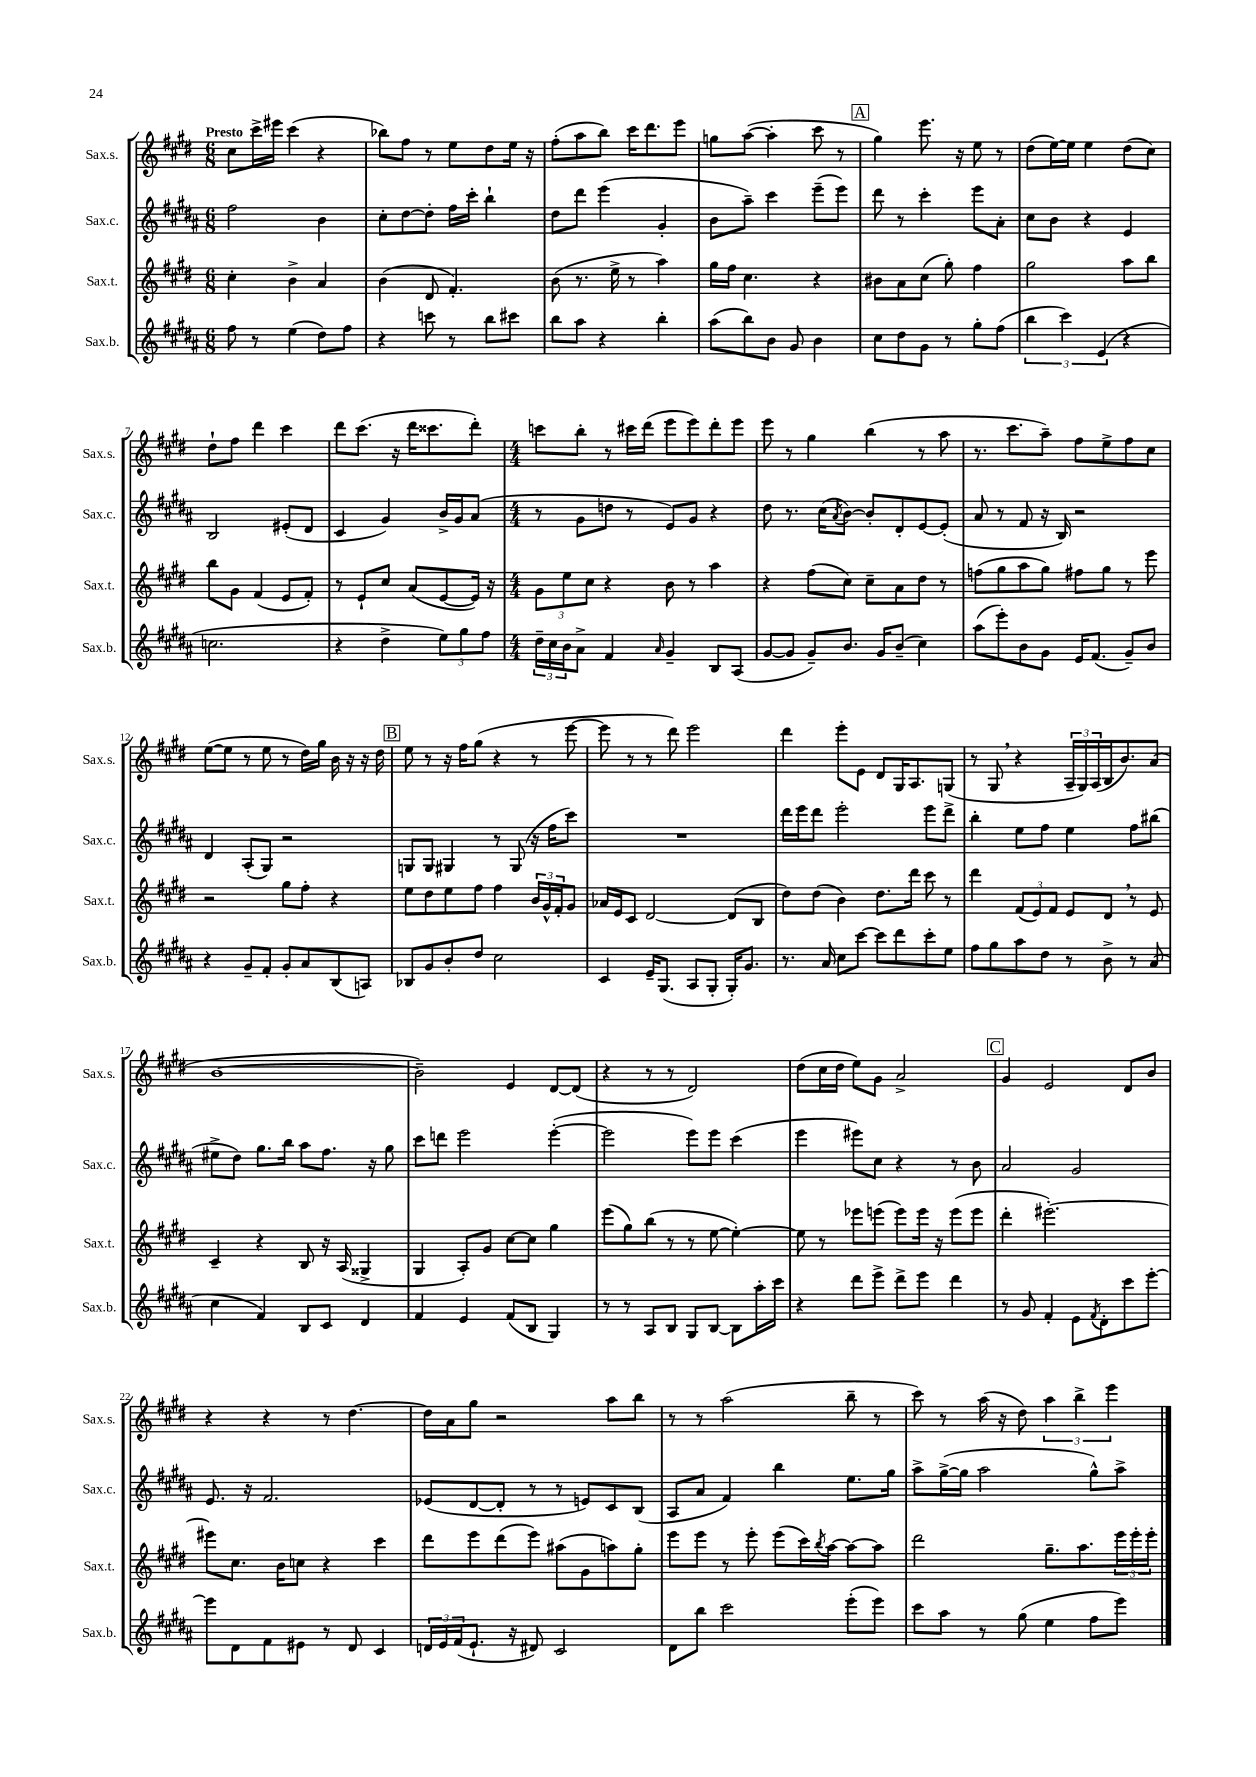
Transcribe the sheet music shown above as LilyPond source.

<<
\new StaffGroup <<
\new Staff = "s0" \with { instrumentName = "Sax.s." shortInstrumentName = "Sax.s." } {
    \clef treble \key e \major \numericTimeSignature \time 6/8 \tempo "Presto"
    cis''8 cis'''16-> eis'''16 cis'''4( r4 |
    bes''8) fis''8 r8 e''8 dis''8 e''16 r16 |
    fis''8-.( a''8 b''8) cis'''16 dis'''8. e'''8 |
    g''8 a''8~( a''4-. cis'''8 r8 |
    \mark \markup { \box "A" } gis''4) e'''8. r16 e''8 r8 |
    dis''8( e''16~) e''16 e''4 dis''8( cis''8) |
    dis''8-! fis''8 dis'''4 cis'''4 |
    dis'''8 cis'''8.( r16 dis'''16 cisis'''8. dis'''8-.) |
    \numericTimeSignature \time 4/4 c'''8 b''8-. r8 cis'''16 dis'''16( e'''8 e'''8) dis'''8-. e'''8 |
    e'''8 r8 gis''4 b''4( r8 a''8 |
    r8. cis'''8. a''8--) fis''8 e''8-> fis''8 cis''8 |
    e''8~( e''8 r8 e''8 r8 dis''16) gis''16 b'16 r16 r16 dis''16 |
    \mark \markup { \box "B" } e''8 r8 r16 fis''16 gis''8( r4 r8 e'''8~ |
    e'''8 r8 r8 dis'''8) e'''2 |
    dis'''4 e'''8-. e'8 dis'8 gis16 a8. g8( |
    r8 gis8 \breathe r4 \tuplet 3/2 { a16-- gis16) a16( } b16 b'8.) a'8( |
    b'1~ |
    b'2--) e'4 dis'8~ dis'8( |
    r4 r8 r8 dis'2) |
    dis''8( cis''16 dis''16 e''8) gis'8 a'2-> |
    \mark \markup { \box "C" } gis'4 e'2 dis'8 b'8 |
    r4 r4 r8 dis''4.~ |
    dis''16 a'16 gis''8 r2 a''8 b''8 |
    r8 r8 a''2( b''8-- r8 |
    cis'''8) r8 a''16( r16 dis''8) \tuplet 3/2 { a''4 b''4-> e'''4 } \bar "|." |
}
\new Staff = "s1" \with { instrumentName = "Sax.c." shortInstrumentName = "Sax.c." } {
    \clef treble \key b \major \numericTimeSignature \time 6/8
    fis''2 b'4 |
    cis''8-. dis''8~ dis''8-. fis''16 cis'''16-. b''4-! |
    dis''8 dis'''8 e'''4( gis'4-. |
    b'8 ais''8--) cis'''4 e'''8--( e'''8) |
    \mark \markup { \box "A" } dis'''8 r8 cis'''4-. e'''8 ais'8-. |
    cis''8 b'8 r4 e'4 |
    b2 eis'8-.( dis'8 |
    cis'4 gis'4) b'16-> gis'16 ais'8( |
    \numericTimeSignature \time 4/4 r8 gis'8 d''8 r8 e'8) gis'8 r4 |
    dis''8 r8. cis''16( \acciaccatura { ais'8 } b'8~) b'8-. dis'8-. e'8~ e'8-.( |
    ais'8 r8 fis'8 r16 b16) r2 |
    dis'4 ais8-.( gis8) r2 |
    \mark \markup { \box "B" } g8 g8 gis4 r8 gis8( r16 fis''16 cis'''8) |
    R1 |
    dis'''16 e'''16 dis'''8 e'''2-. e'''8 dis'''8-> |
    b''4-. e''8 fis''8 e''4 fis''8 bis''8( |
    eis''8-> dis''8) gis''8. b''16 ais''8 fis''8. r16 gis''8 |
    cis'''8 d'''8 e'''2 e'''4~-.( |
    e'''2 e'''8) e'''8 cis'''4( |
    e'''4 eis'''8) cis''8 r4 r8 b'8 |
    \mark \markup { \box "C" } ais'2 gis'2 |
    e'8. r16 fis'2. |
    ees'8( dis'8~ dis'8-. r8 r8 e'8) cis'8 b8( |
    ais8 ais'8 fis'4) b''4 e''8. gis''16 |
    ais''8-> gis''16~->( gis''16 ais''2 gis''8-^) ais''8-> \bar "|." |
}
\new Staff = "s2" \with { instrumentName = "Sax.t." shortInstrumentName = "Sax.t." } {
    \clef treble \key e \major \numericTimeSignature \time 6/8
    cis''4-. b'4-> a'4 |
    b'4( dis'8 fis'4.-.) |
    b'8( r8. e''16-> r8 a''4) |
    gis''16 fis''16 cis''4. r4 |
    \mark \markup { \box "A" } bis'8 a'8 cis''8( gis''8-.) fis''4 |
    gis''2 a''8 b''8 |
    b''8 gis'8 fis'4( e'8 fis'8-.) |
    r8 e'8-! cis''8 a'8( e'8~ e'16) r16 |
    \numericTimeSignature \time 4/4 \tuplet 3/2 { gis'8 e''8 cis''8 } r4 b'8 r8 a''4 |
    r4 fis''8( cis''8) cis''8-- a'8 dis''8 r8 |
    f''8( gis''8 a''8 gis''8) fis''8 gis''8 r8 e'''8 |
    r2 gis''8 fis''8-. r4 |
    \mark \markup { \box "B" } e''8 dis''8 e''8 fis''8 fis''4 \tuplet 3/2 { b'16 gis'16-^ fis'16-. } gis'8 |
    aes'16 e'16 cis'8 dis'2~ dis'8( b8 |
    dis''8) dis''8( b'4) dis''8. dis'''16 cis'''8 r8 |
    dis'''4 \tuplet 3/2 { fis'8( e'8) fis'8 } e'8 dis'8 \breathe r8 e'8 |
    cis'4-- r4 b8 r16 a16( gisis4-> |
    gis4 a8-.) gis'8 cis''8~ cis''8 gis''4 |
    e'''8( gis''8) b''8( r8 r8 e''8~ e''4~-.) |
    e''8 r8 ees'''8 e'''8( e'''8) e'''16 r16 e'''8( e'''8 |
    \mark \markup { \box "C" } dis'''4-. eis'''2.~-.) |
    eis'''8 cis''8. b'16 c''8 r4 cis'''4 |
    dis'''8 e'''8 dis'''8( e'''8) ais''8( gis'8 a''8) gis''8-. |
    e'''8 e'''8 r8 e'''8-. e'''8( cis'''16) \acciaccatura { b''8 } a''16~ a''8~ a''8 |
    dis'''2 gis''8.-- a''8. \tuplet 3/2 { e'''16 e'''16-. e'''16-. } \bar "|." |
}
\new Staff = "s3" \with { instrumentName = "Sax.b." shortInstrumentName = "Sax.b." } {
    \clef treble \key b \major \numericTimeSignature \time 6/8
    fis''8 r8 e''4( dis''8) fis''8 |
    r4 c'''8 r8 b''8 cis'''8 |
    b''8 ais''8 r4 b''4-. |
    ais''8( b''8) b'8 gis'8 b'4 |
    \mark \markup { \box "A" } cis''8 dis''8 gis'8 r8 gis''8-. fis''8( |
    \tuplet 3/2 { b''4 cis'''4) e'4( } r4 |
    c''2. |
    r4 dis''4-> \tuplet 3/2 { e''8) gis''8 fis''8 } |
    \numericTimeSignature \time 4/4 \tuplet 3/2 { dis''16-- cis''16 b'16 } ais'8-> fis'4 \grace { ais'16 } gis'4-- b8 ais8( |
    gis'8~ gis'8 gis'8--) b'8. gis'16 b'8--( cis''4) |
    ais''8( e'''8-.) b'8 gis'8 e'16 fis'8.( gis'8--) b'8 |
    r4 gis'8-- fis'8-. gis'8-. ais'8 b8( a8) |
    \mark \markup { \box "B" } bes8 gis'8 b'8-. dis''8 cis''2 |
    cis'4 e'16-- gis8.( ais8 gis8-. gis16-.) gis'8. |
    r8. ais'16 cis''8 cis'''8~ cis'''8 dis'''8 cis'''8-. e''8 |
    fis''8 gis''8 ais''8 dis''8 r8 b'8-> r8 ais'8( |
    cis''4 fis'4) b8 cis'8 dis'4 |
    fis'4 e'4 fis'8( b8 gis4) |
    r8 r8 ais8 b8 gis8 b8~ b8 ais''16-. cis'''16 |
    r4 dis'''8 e'''8-> dis'''8-> e'''8 dis'''4 |
    \mark \markup { \box "C" } r8 gis'8 fis'4-. e'8 \acciaccatura { fis'8 } dis'8-. cis'''8 e'''8~-. |
    e'''8 dis'8 fis'8 eis'8 r8 dis'8 cis'4 |
    \tuplet 3/2 { d'16 e'16 fis'16( } e'8.-! r16 dis'8) cis'2 |
    dis'8 b''8 cis'''2 e'''8-.( e'''8) |
    cis'''8 ais''8 r8 gis''8( e''4 fis''8 e'''8) \bar "|." |
}
>>
>>
